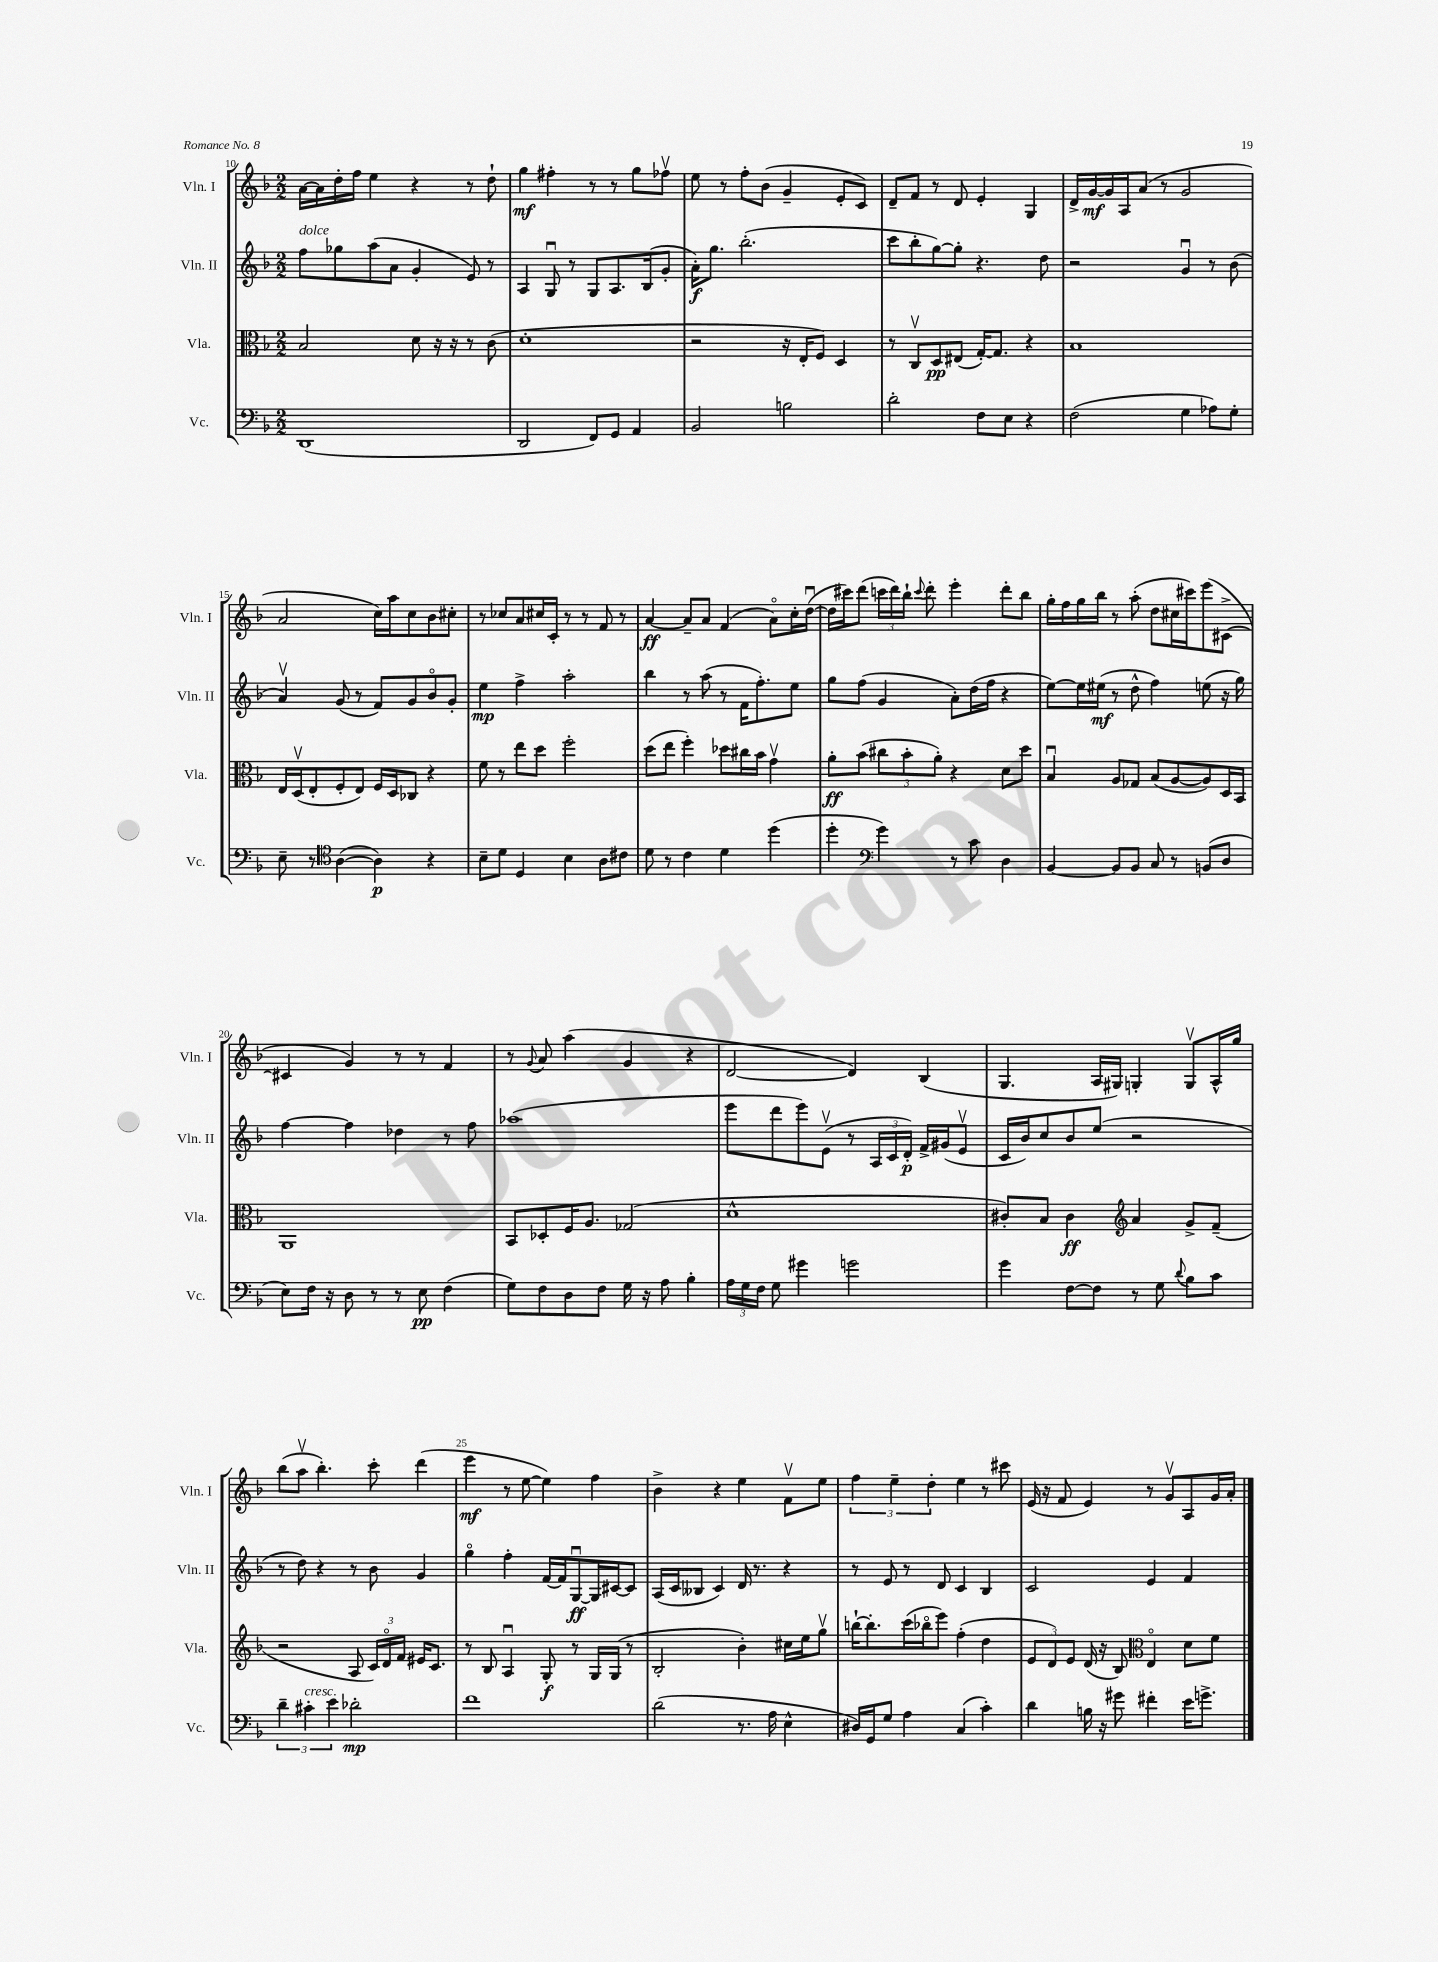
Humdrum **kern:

**kern	**kern	**kern	**kern
*staff4	*staff3	*staff2	*staff1
*clefF4	*clefC3	*clefG2	*clefG2
*k[b-]	*k[b-]	*k[b-]	*k[b-]
*M2/2	*M2/2	*M2/2	*M2/2
(1DD	2B-	8ff	[16a
.	.	.	16a]
.	.	8gg-	16dd'
.	.	.	16ff
.	.	(8aa	4ee
.	.	8a	.
.	8d	4g'	4r
.	16r	.	.
.	16r	.	.
.	8r	8e)	8r
.	(8c	8r	8dd`
=	=	=	=
2DD	1d'	4A	4gg
.	.	8Gu	4ff#'
.	.	8r	.
8FF)	.	8G	8r
8GG	.	8.A	8r
4AA	.	.	8gg
.	.	(16B-	.
.	.	8g'	8ff-v
=	=	=	=
2BB-	2r	16a')	8ee
.	.	8.gg	.
.	.	.	8r
.	.	(2.bb-'	8ff'
.	.	.	(8b-
2B	16r	.	4g~
.	16E'	.	.
.	8F)	.	.
.	4D	.	8e'
.	.	.	8c)
=	=	=	=
2d'	8r	8ccc	8d~
.	8Cv	8bb-'	8f
.	8D	[8gg)	8r
.	(8E#	8gg']	8d
8F	[16G')	4.r	4e'
.	8.G]	.	.
8E	.	.	.
4r	4r	.	4G
.	.	8dd	.
=	=	=	=
(2F	1B-	2r	16d^
.	.	.	[16g
.	.	.	16g]
.	.	.	16A
.	.	.	(8a
.	.	.	8r
4G	.	4gu	2g
8A-)	.	8r	.
8G'	.	(8b-	.
=	=	=	=
8E~	16E	4av)	2a
.	(16Dv	.	.
8r	8E'	.	.
*clefC4	*	*	*
([4A	8F'	(8g	.
.	8E)	8r	.
4A])	16F	8f)	16cc)
.	16D	.	16aa
.	8C-	8g	8cc
4r	4r	8b-o	8b-
.	.	8g'	8cc#'
=	=	=	=
8B-~	8f	4ee	8r
8d	8r	.	8cc-
4D	8ee	4ff^	8a
.	8dd	.	16cc#
.	.	.	16c'
4B-	2ff'	2aa'	8r
.	.	.	8r
8A	.	.	8f
8c#	.	.	8r
=	=	=	=
8d	(8dd	4bb-	[4a
8r	8ee	.	.
4c	4ff')	8r	8a~]
.	.	(8aa	8a
4d	8dd-	8r	(4f
.	16cc#	16f	.
.	16b-	8.ff')	.
(4dd	4gv	.	8ao)
.	.	8ee	16cc'
.	.	.	([16ddu
=	=	=	=
4dd'	8a'	8gg	16dd]
.	.	.	16ccc#)
.	(8b-	(8ff	(8ddd
*clefF4	*	*	*
4g)	12cc#	4g	24ccc
.	.	.	24ddd)
.	12b-'	.	24bb-`
.	.	.	8qqccc
.	.	.	8ddd'
.	12a')	.	.
8r	4r	8a')	4eee'
8c	.	(16dd	.
.	.	16ff	.
4D	8d	4r	8ddd'
.	8dd	.	8bb-
=	=	=	=
[4BB-	4B-u	[8ee)	16gg'
.	.	.	16ff
.	.	16ee]	16gg
.	.	(16ee#	16bb-
8BB-]	8A	8r	8r
8BB-	8G-	8dd^^	(8aa'
8C	(8B-	4ff)	8dd
8r	[8A	.	16cc#
.	.	.	16ccc#)
(8BB	8A])	(8ee	(8eee
8D	16D	16r	[8c#^
.	16BB-	16gg)	.
=	=	=	=
8E)	1AA	[4ff	4c#]
16F	.	.	.
16r	.	.	.
8D	.	4ff]	4g)
8r	.	.	.
8r	.	4dd-	8r
8E	.	.	8r
(4F	.	8r	4f
.	.	8ff	.
=	=	=	=
8G)	8BB-	(1aa-	8r
.	.	.	8qqg
8F	8D-'	.	8a
8D	16F	.	(4aa
.	8.A	.	.
8F	.	.	.
16G	(2G-	.	4g
16r	.	.	.
8A	.	.	.
4B-'	.	.	4r
=	=	=	=
24A	1d^^	8eee	[2d
24G	.	.	.
24F	.	.	.
8G	.	8ddd	.
4g#	.	8eee)	.
.	.	(8ev	.
2g	.	8r	4d])
.	.	24A	.
.	.	24c	.
.	.	24d')	.
.	.	16f^	(4B-
.	.	(16g#	.
.	.	8ev	.
=	=	=	=
4g	8c#')	16c	4.G
.	.	16b-)	.
.	8B-	8cc	.
[8F	4c#	8b-	.
8F]	.	(8ee	16A
.	.	.	16G#)
*	*clefG2	*	*
8r	4a	2r	4G'
8G	.	.	.
8qqd	.	.	.
8B-	8g^	.	8Gv
8c	(8f~	.	16A^^
.	.	.	16gg
=	=	=	=
6d~	2r	8r	(8bb-
.	.	8dd)	8aav
6c#'	.	.	.
.	.	4r	4.bb-')
6e	.	.	.
2d-'	8A	8r	.
.	24c)	8b-	8ccc'
.	24do	.	.
.	24f	.	.
.	16e#	4g	(4ddd
.	8.c	.	.
=	=	=	=
1f	8r	4ggo	4eee
.	8B-	.	.
.	4Au	4ff'	8r
.	.	.	[8ee
.	8G'	[16f	4ee])
.	.	16f]	.
.	8r	[8Gu	.
.	16G	16G]	4ff
.	(16G	[16c#	.
.	8r	8c#]	.
=	=	=	=
(2d	2B-'	(16A	4b-^
.	.	16c	.
.	.	8B--	.
.	.	4c)	4r
8.r	4b-')	16d	4ee
.	.	8.r	.
16A	.	.	.
4E^^	16cc#	4r	8fv
.	16ee	.	.
.	8ggv	.	8ee
=	=	=	=
16D#)	[16bb`	8r	6ff
16GG	8.bb']	.	.
8G	.	8e	.
.	.	.	6ee~
4A	(16ccc	8r	.
.	16bb-o	.	.
.	.	.	6dd'
.	8eee)	8d	.
(4C	(4ff'	4c	4ee
4c')	4dd	4B-	8r
.	.	.	8ccc#
=	=	=	=
4d	12e	2c	(16e
.	.	.	16r
.	12d)	.	.
.	.	.	8f
.	12e	.	.
16B	(16d	.	4e)
16r	16r	.	.
8g#	8B-)	.	.
*	*clefC3	*	*
4f#'	4Eo	4e	8r
.	.	.	8gv
16e	8d	4f	8A
8.g^	.	.	.
.	8f	.	16g
.	.	.	16a'
==	==	==	==
*-	*-	*-	*-
